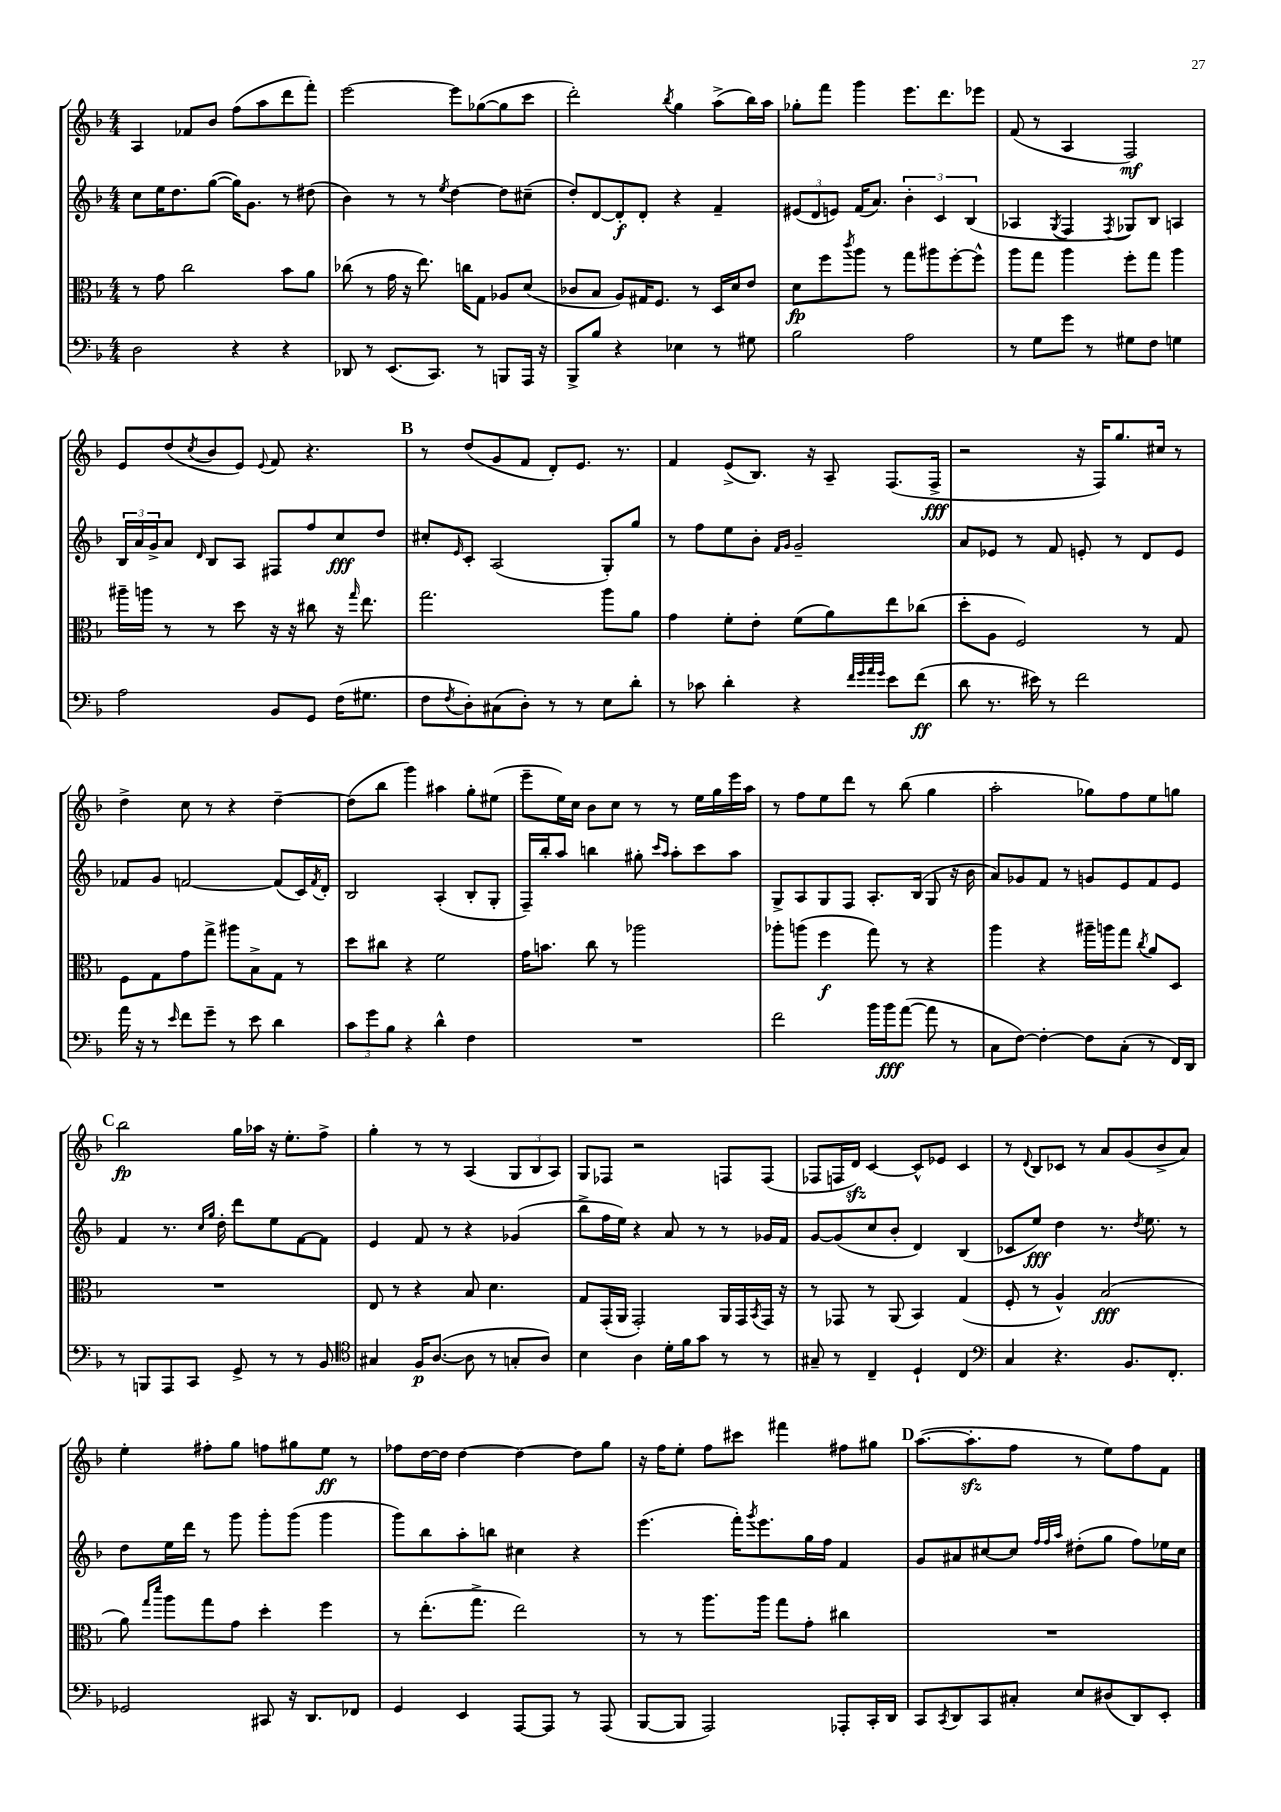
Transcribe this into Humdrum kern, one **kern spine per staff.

**kern	**kern	**kern	**kern
*staff4	*staff3	*staff2	*staff1
*clefF4	*clefC3	*clefG2	*clefG2
*k[b-]	*k[b-]	*k[b-]	*k[b-]
*M4/4	*M4/4	*M4/4	*M4/4
2D	8r	8cc	4A
.	8g	16ee	.
.	.	8.dd	.
.	2cc	.	8f-
.	.	([8gg	8b-
4r	.	16gg])	(8ff
.	.	8.g	.
.	.	.	8aa
4r	8b-	8r	8ddd
.	8a	(8dd#	8fff')
=	=	=	=
8DD-	(8cc-	4b-)	[2eee
8r	8r	.	.
(8.EE	16g	8r	.
.	16r	.	.
.	8.ee)	8r	.
8.CC)	.	.	.
.	.	8qee	.
.	.	[4dd	8eee]
.	16cc	.	.
8r	8G	.	([8gg-
8BBB	8A-	8dd]	8gg-]
16AAA	(8d	(8cc#~	8ccc
16r	.	.	.
=	=	=	=
8BBB-^	8c-	8dd')	2ddd')
8B-	8B-	[8d	.
4r	8A)	8d']	.
.	16G#	8d'	.
.	8.F	.	.
.	.	.	8qbb-
4E-	.	4r	4gg
.	8r	.	.
8r	16D	4f~	(8aa^
.	16d	.	.
8G#	8e	.	16bb-)
.	.	.	16aa
=	=	=	=
2B-	8d	(12e#	8gg-'
.	.	12d	.
.	8ff	.	8fff
.	.	12e)	.
.	8qccc	.	.
.	8aa	(16f	4ggg
.	.	8.a)	.
.	8r	.	.
2A	8gg	6b-'	8.eee
.	8aa#	.	.
.	.	6c	.
.	.	.	8.ddd
.	[8ff'	.	.
.	.	(6B-	.
.	8ff^^]	.	8eee-
=	=	=	=
8r	8aa	4A-	(8f
8G	8gg	.	8r
.	.	8qG	.
8g	4aa	4F	4A
8r	.	.	.
.	.	8qF	.
8G#	8ff'	8G-)	2F)
8F	8gg	8B-	.
4G	4aa	4A	.
=	=	=	=
2A	16aa#~	24B-	8e
.	.	24a	.
.	16aa	.	.
.	.	24g^	.
.	8r	8a	(8dd
.	.	16qqd	8qcc
.	8r	8B-	8b-
.	8dd	8A	8e)
.	.	.	8qqe
8BB-	16r	8F#	8f
.	16r	.	.
8GG	8cc#	8ff	4.r
(16F	16r	8cc	.
.	16qqgg	.	.
8.G#	8.ee	.	.
.	.	8dd	.
=	=	=	=
8F	2.gg	8cc#'	8r
8qF	.	16qqe	.
8D')	.	8c'	(8dd
(8C#	.	(2A	8g
8D')	.	.	8f
8r	.	.	8d')
8r	.	.	8.e
8E	8aa	8G')	.
.	.	.	8.r
8d'	8a	8gg	.
=	=	=	=
8r	4g	8r	4f
8c-	.	8ff	.
4d'	8f'	8ee	(8e^
.	8e'	8b-'	8.B-)
.	.	16qqf	.
.	.	16qqg	.
4r	(8f	2g~	.
.	.	.	16r
.	8a)	.	8A~
32qqf	.	.	.
32qqg	.	.	.
32qqa	.	.	.
32qqg	.	.	.
8e	8ee	.	(8.F
(8f	(8cc-	.	.
.	.	.	16F^
=	=	=	=
8d	8dd'	8a	2r
8.r	8A	8e-	.
.	2F)	8r	.
16e#)	.	.	.
8r	.	8f	.
2f	.	8e'	16r
.	.	.	16F)
.	.	8r	8.gg
.	8r	8d	.
.	.	.	16cc#
.	8G	8e	8r
=	=	=	=
16a	8F	8f-	4dd^
16r	.	.	.
8r	8G	8g	.
16qqe	.	.	.
8f	8g	[2f	8cc
8g~	8gg^	.	8r
8r	8aa#	.	4r
8e	8B-^	.	.
4d	8G	(8f]	[4dd~
.	8r	16c)	.
.	.	8qf	.
.	.	16d'	.
=	=	=	=
12c	8dd	2B-	(8dd]
12g	.	.	.
.	8cc#	.	8bb-
12B-	.	.	.
4r	4r	.	4ggg)
4d^^	2f	(4A'	4aa#
4F	.	8B-'	8gg'
.	.	8G'	(8ee#
=	=	=	=
1r	16g	16F~)	8eee~
.	8.b	16bb-'	.
.	.	8aa	16ee)
.	.	.	16cc
.	8cc	4bb	8b-
.	8r	.	8cc
.	2aa-	8gg#'	8r
.	.	16qqccc	.
.	.	16qqaa	.
.	.	8aa'	8r
.	.	8ccc	16ee
.	.	.	16gg
.	.	8aa	16eee
.	.	.	16aa
=	=	=	=
2f	8aa-'	8G^	8r
.	(8aa	8A	8ff
.	4ff	8G	8ee
.	.	8F	8ddd
16b-	8gg)	8.A'	8r
16b-	.	.	.
([8a	8r	.	(8bb-
.	.	(16B-	.
8a]	4r	8G	4gg
8r	.	16r	.
.	.	16b-	.
=	=	=	=
8C	4aa	8a)	2aa'
[8F)	.	8g-	.
4F'_	4r	8f	.
.	.	8r	.
8F]	16aa#~	8g	8gg-)
.	16aa	.	.
(8C'	8gg	8e	8ff
.	8qcc	.	.
8r	8a	8f	8ee
16FF)	8D	8e	8gg
16DD	.	.	.
=	=	=	=
8r	1r	4f	2bb-
8BBB	.	.	.
8AAA	.	8.r	.
8CC	.	.	.
.	.	16qqcc	.
.	.	16qqgg	.
.	.	16dd'	.
8GG^	.	8ddd	16gg
.	.	.	16aa-
8r	.	8ee	16r
.	.	.	8.ee'
8r	.	[8f	.
8BB-	.	8f]	8ff^
=	=	=	=
*clefC4	*	*	*
4G#	8E	4e	4gg'
.	8r	.	.
16F	4r	8f	8r
([8.A	.	.	.
.	.	8r	8r
8A]	8B-	4r	(4A
8r	4.d	.	.
8G'	.	(4g-	12G
.	.	.	12B-
8A)	.	.	.
.	.	.	12A)
=	=	=	=
4B-	8G	8bb-^	8G
.	(16GG'	16ff	8F-
.	16AA	16ee)	.
4A	2GG')	4r	2r
16d'	.	8a	.
16f	.	.	.
8g	.	8r	.
8r	16AA	8r	8F
.	16GG	.	.
.	8qBB-	.	.
8r	16GG	16g-	(8F
.	16r	16f	.
=	=	=	=
8G#~	8r	[8g	8F-
8r	8GG-	(8g]	16F
.	.	.	16d)
4C~	8r	8cc	[4c
.	(8AA	8b-'	.
4D`	4BB-)	4d)	8c^^]
.	.	.	8e-
4C	(4G	(4B-	4c
=	=	=	=
*clefF4	*	*	*
4C	8F'	8c-	8r
.	.	.	8qqd
.	8r	8ee)	8B-
4.r	4A^^)	4dd	8c-
.	.	.	8r
.	(2B-	8.r	8a
8.BB-	.	.	(8g
.	.	8qdd	.
.	.	8.ee	.
.	.	.	8b-^
8.FF'	.	.	.
.	.	8r	8a)
=	=	=	=
2GG-	8a)	8dd	4ee'
.	16qqgg	.	.
.	16qqddd	.	.
.	8aa	16ee	.
.	.	16ddd	.
.	8gg	8r	8ff#'
.	8g	8ggg	8gg
8CC#	4dd'	8ggg'	8ff
16r	.	(8ggg	8gg#
8.DD	.	.	.
.	4ff	4ggg	8ee
8FF-	.	.	8r
=	=	=	=
4GG	8r	8ggg)	8ff-
.	(8.ee'	8bb-	[16dd
.	.	.	16dd]
4EE	.	8aa'	[4dd
.	8.gg^	.	.
.	.	8bb	.
[8AAA	2ee)	4cc#	4dd_
8AAA]	.	.	.
8r	.	4r	8dd]
(8AAA	.	.	8gg
=	=	=	=
[8BBB-	8r	(4.eee	16r
.	.	.	16ff
8BBB-]	8r	.	8ee'
2AAA)	8.aa	.	8ff
.	.	16fff')	8ccc#
.	.	8qggg	.
.	16aa	8.eee	.
.	8gg	.	4fff#
.	8g'	16gg	.
.	.	16ff	.
8AAA-'	4cc#	4f	8ff#
16CC'	.	.	8gg#
16DD	.	.	.
=	=	=	=
8CC	1r	8g	([8.aa
8qCC	.	.	.
8DD	.	8a#	.
.	.	.	8.aa']
8CC	.	[8cc#	.
8C#'	.	8cc#]	8ff
.	.	32qqff	.
.	.	32qqff	.
.	.	32qqaa	.
8E	.	(8dd#'	8r
(8D#	.	8gg	8ee)
8DD)	.	8ff)	8ff
8EE'	.	16ee-	8f
.	.	16cc#	.
==	==	==	==
*-	*-	*-	*-
